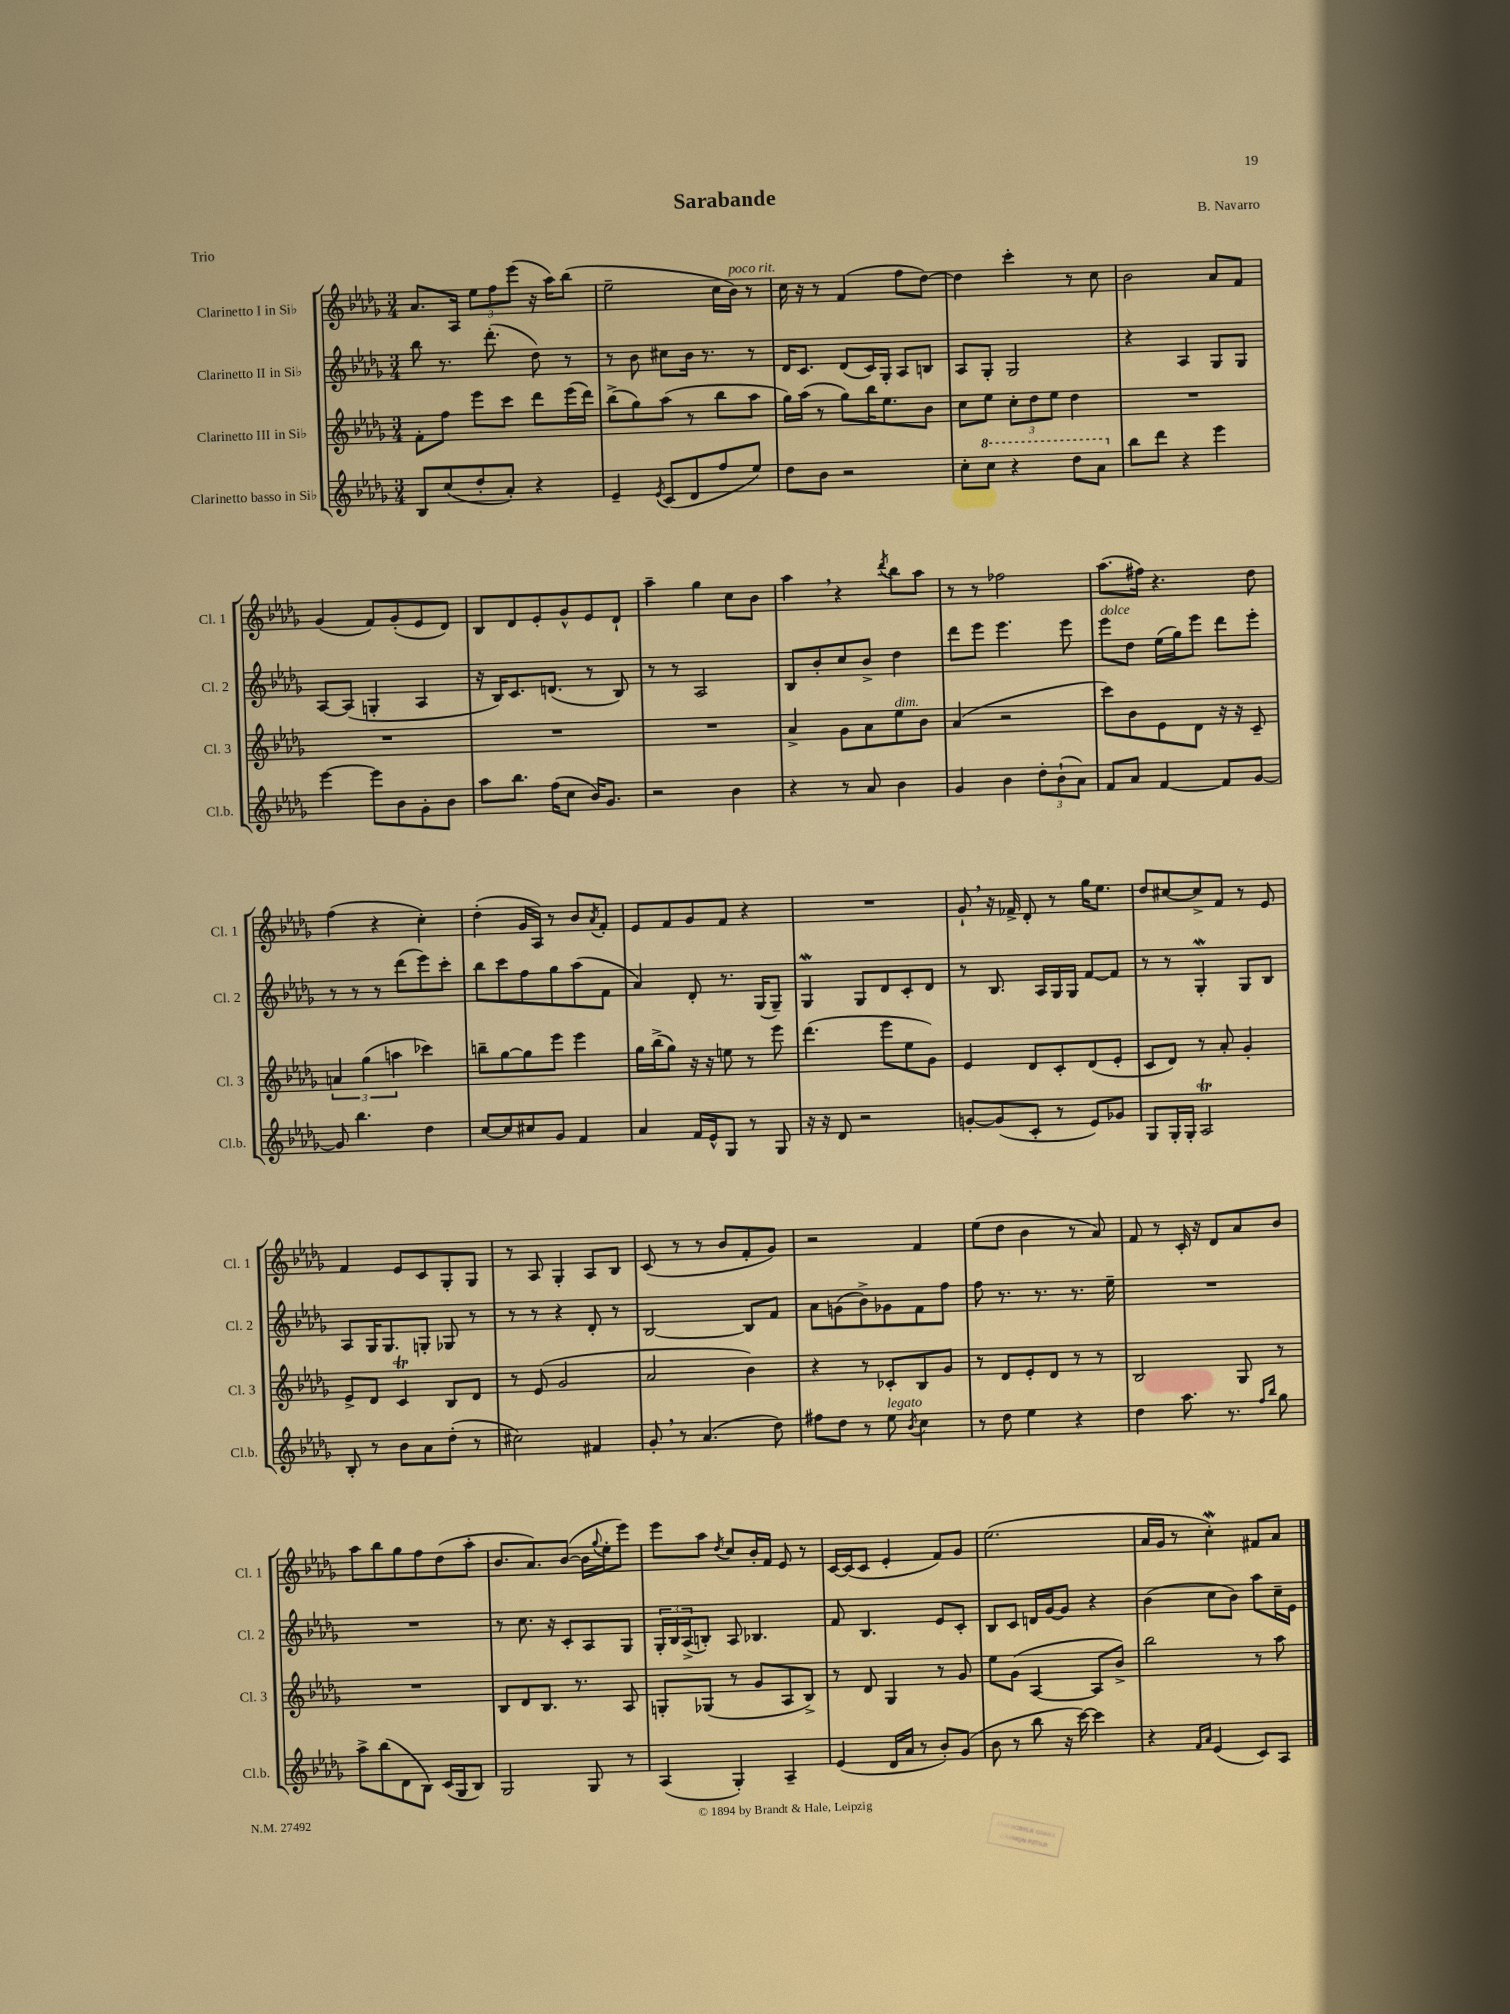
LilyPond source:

\header { title = "Sarabande" composer = "B. Navarro" piece = "Trio" }
<<
\new StaffGroup <<
\new Staff = "s0" \with { instrumentName = "Clarinetto I in Sib" shortInstrumentName = "Cl. 1" } {
    \clef treble \key des \major \numericTimeSignature \time 3/4
    aes'8. aes16 \tuplet 3/2 { ees''8 f''8 ees'''8( } r16 aes''16) bes''8( |
    ees''2-- c''16 bes'16^\markup { \italic "poco rit." }) r8 |
    c''16 r16 r8 f'4( f''8 des''8~) |
    des''4 c'''4-. r8 c''8 |
    bes'2 aes'8 f'8 |
    ges'4( f'8) ges'8-.( ees'8 des'8) |
    bes8 des'8 ees'8-. ges'8-^ ees'8 des'8-! |
    aes''4-- ges''4 c''8 bes'8 |
    aes''4 \breathe r4 \acciaccatura { des'''8 } bes''8 aes''8 |
    r8 r8 fes''2 |
    aes''8.( fis''16) r4. des''8 |
    f''4( r4 c''4-.) |
    des''4-.( ges'16 aes16) r8 bes'8 \acciaccatura { aes'8 } f'8-. |
    ees'8 f'8 ges'8 f'8 r4 |
    R2. |
    ges'8-! \breathe r16 fes'16-> des'8-. r8 ges''16 ees''8. |
    des''8 cis''8~ cis''8-> f'8 r8 ees'8 |
    f'4 ees'8 c'8 ges8-. ges8 |
    r8 aes8 ges4-. aes8 bes8 |
    c'8( r8 r8 bes'8 f'8-. ges'8) |
    r2 f'4 |
    ees''8( des''8 bes'4 r8 aes'8) |
    f'8 r8 c'16-. r16 des'8 aes'8 bes'8 |
    aes''8 bes''8 ges''8 f''8 des''8( aes''8-. |
    bes'8. aes'8.) bes'8~( bes'16 \appoggiatura { ges''8 } ees''16-. ees'''8) |
    ees'''8 aes''8 \acciaccatura { des''8 } c''8 bes'16-. f'16 ees'8 r8 |
    c'16~ c'16( c'8 ees'4-. f'8) ges'8 |
    ees''2.( |
    aes'16 ges'16 r8 c''4-.\mordent) fis'8 aes'8 \bar "|." |
}
\new Staff = "s1" \with { instrumentName = "Clarinetto II in Sib" shortInstrumentName = "Cl. 2" } {
    \clef treble \key des \major \numericTimeSignature \time 3/4
    bes''8 r8. des'''8.-.( des''8) r8 |
    r8 bes'8 cis''8 bes'16 r8. r8 |
    des'16 c'8. des'8( c'16) ges16-. aes8 b8 |
    aes8 ges8-. ges2 |
    r4 aes4 ges8 ges8 |
    aes8~ aes8( g4-. aes4 |
    r16 bes16) c'8. d'8.( r8 bes8) |
    r8 r8 aes2 |
    bes8 bes'8-. c''8 bes'8-> des''4 |
    des'''8 ees'''8 ees'''4. ees'''8 |
    ees'''8^\markup { \italic "dolce" } des''8 ees''16( ges''16) ees'''8 des'''8 ees'''8-. |
    r8 r8 r8 des'''8( ees'''8) c'''8-. |
    bes''8 c'''8 f''8 ges''8 aes''8( f'8 |
    aes'4) des'8-. r8. ges16( ges8--) |
    ges4\mordent ges8 des'8 c'8-. des'8 |
    r8 bes8. aes16 ges16 ges16 f'8~ f'8 |
    r8 r8 ges4-.\mordent ges8 bes8 |
    aes8 ges16 ges8. g8-. ges8 r8 |
    r8 r8 r4 des'8-. r8 |
    bes2~ bes8 f'8 |
    aes'8 g'8( bes'8->) ges'8 f'8 f''8 |
    f''8 r8. r8. r8. ees''16-- |
    R2. |
    R2. |
    r8 c''8. r16 c'8-. aes8 ges8 |
    \tuplet 3/2 { ges16-. bes16 aes16->( } b8-.) aes8 bes4. |
    f'8 bes4. ees'8 c'8-. |
    bes8 c'8 d'16 ges'16~ ges'8 r4 |
    bes'4( c''8 bes'8) aes''8 c''16-- ees'16 \bar "|." |
}
\new Staff = "s2" \with { instrumentName = "Clarinetto III in Sib" shortInstrumentName = "Cl. 3" } {
    \clef treble \key des \major \numericTimeSignature \time 3/4
    f'8-. f''8 ees'''8 c'''8 des'''8 ees'''16( des'''16) |
    bes''8->( ges''8) aes''8( r8 bes''8 aes''8 |
    ges''16) aes''16( r8 ges''8) bes''16 ees''8. bes'8 |
    c''8 ees''8 \tuplet 3/2 { c''8-. des''8 ees''8 } des''4 |
    R2. |
    R2. |
    R2. |
    R2. |
    aes'4-> ges'8 aes'8 ees''8^\markup { \italic "dim." } bes'8 |
    aes'4( r2 |
    c'''8) bes'8 ees'8 des'8 r16 r16 c'8-- |
    \tuplet 3/2 { a'4 ges''4( a''4 } ces'''4) |
    b''8-- ges''8~ ges''8 ees'''8 ees'''4 |
    ges''16 bes''16->( ges''8) r16 r16 e''8 r8 ees'''8 |
    des'''4.( ees'''8 ees''8 ges'8) |
    ees'4 des'8 c'8-. des'8( ees'8-. |
    c'8 des'8) r8 aes'8-. ges'4-. |
    ees'8-> des'8 c'4\trill bes8 des'8 |
    r8 ees'8( ges'2 |
    aes'2 bes'4) |
    r4 r8 ces'8-. bes8 ges'8 |
    r8 des'8 ees'8-. des'8 r8 r8 |
    bes2 ges8 r8 |
    R2. |
    bes8 des'8 bes8. r8. aes8 |
    g8-. ges8( r8 ges'8 aes8 bes8->) |
    r8 des'8 ges4 r8 ges'8 |
    ees''8 ges'8( aes4~ aes8 bes'8->) |
    bes''2 r8 aes''8 \bar "|." |
}
\new Staff = "s3" \with { instrumentName = "Clarinetto basso in Sib" shortInstrumentName = "Cl.b." } {
    \clef treble \key des \major \numericTimeSignature \time 3/4
    bes8 c''8( des''8-. aes'8-.) r4 |
    ees'4-- \acciaccatura { ees'8 } c'8( des'8 f''8 ees''8) |
    des''8 bes'8 r2 |
    c''8-. \ottava #1 c'''8 r4 des'''8 aes''8 \ottava #0 |
    bes''8 des'''8 r4 ees'''4 |
    ees'''4~ ees'''8 bes'8 ges'8-. bes'8 |
    aes''8 bes''8. f''16( c''8 bes'16) ges'8. |
    r2 bes'4 |
    r4 r8 aes'8 bes'4 |
    ges'4 bes'4 \tuplet 3/2 { des''8-. bes'8-!( aes'8) } |
    f'8 aes'8 f'4~ f'8 ges'8~ |
    ges'8 bes''4. des''4 |
    c''8~ c''8 cis''8 ges'8 f'4 |
    aes'4 f'16 ees'16-^ ges8 r8 ges8 |
    r16 r16 des'8 r2 |
    g'8~-. g'8( c'8-. r8 ees'8) ges'8 |
    ges8 ges16-. ges16-. aes2\trill |
    bes8-. r8 bes'8 aes'8 des''8-.( r8 |
    cis''2) fis'4 |
    ges'8-. \breathe r8 aes'4.( des''8) |
    fis''8 des''8 r8 ees''8^\markup { \italic "legato" } \acciaccatura { bes'8 } c''4 |
    r8 des''8 ees''4 r4 |
    des''4 aes''8. r8. \grace { f''16 bes''16 } ges''8 |
    aes''8-> bes''8( des'8 bes8) c'16( ges16 bes8) |
    ges2 ges8 r8 |
    aes4( ges4-.) aes4-- |
    ees'4( des'16 aes'16 r8 bes'8-.) ges'8( |
    bes'8 r8 bes''8 r16 c'''16~) c'''4 |
    r4 \grace { f'16 aes'16 } ees'4( c'8) aes8 \bar "|." |
}
>>
>>
\layout { \context { \Score \remove "Bar_number_engraver" } }
